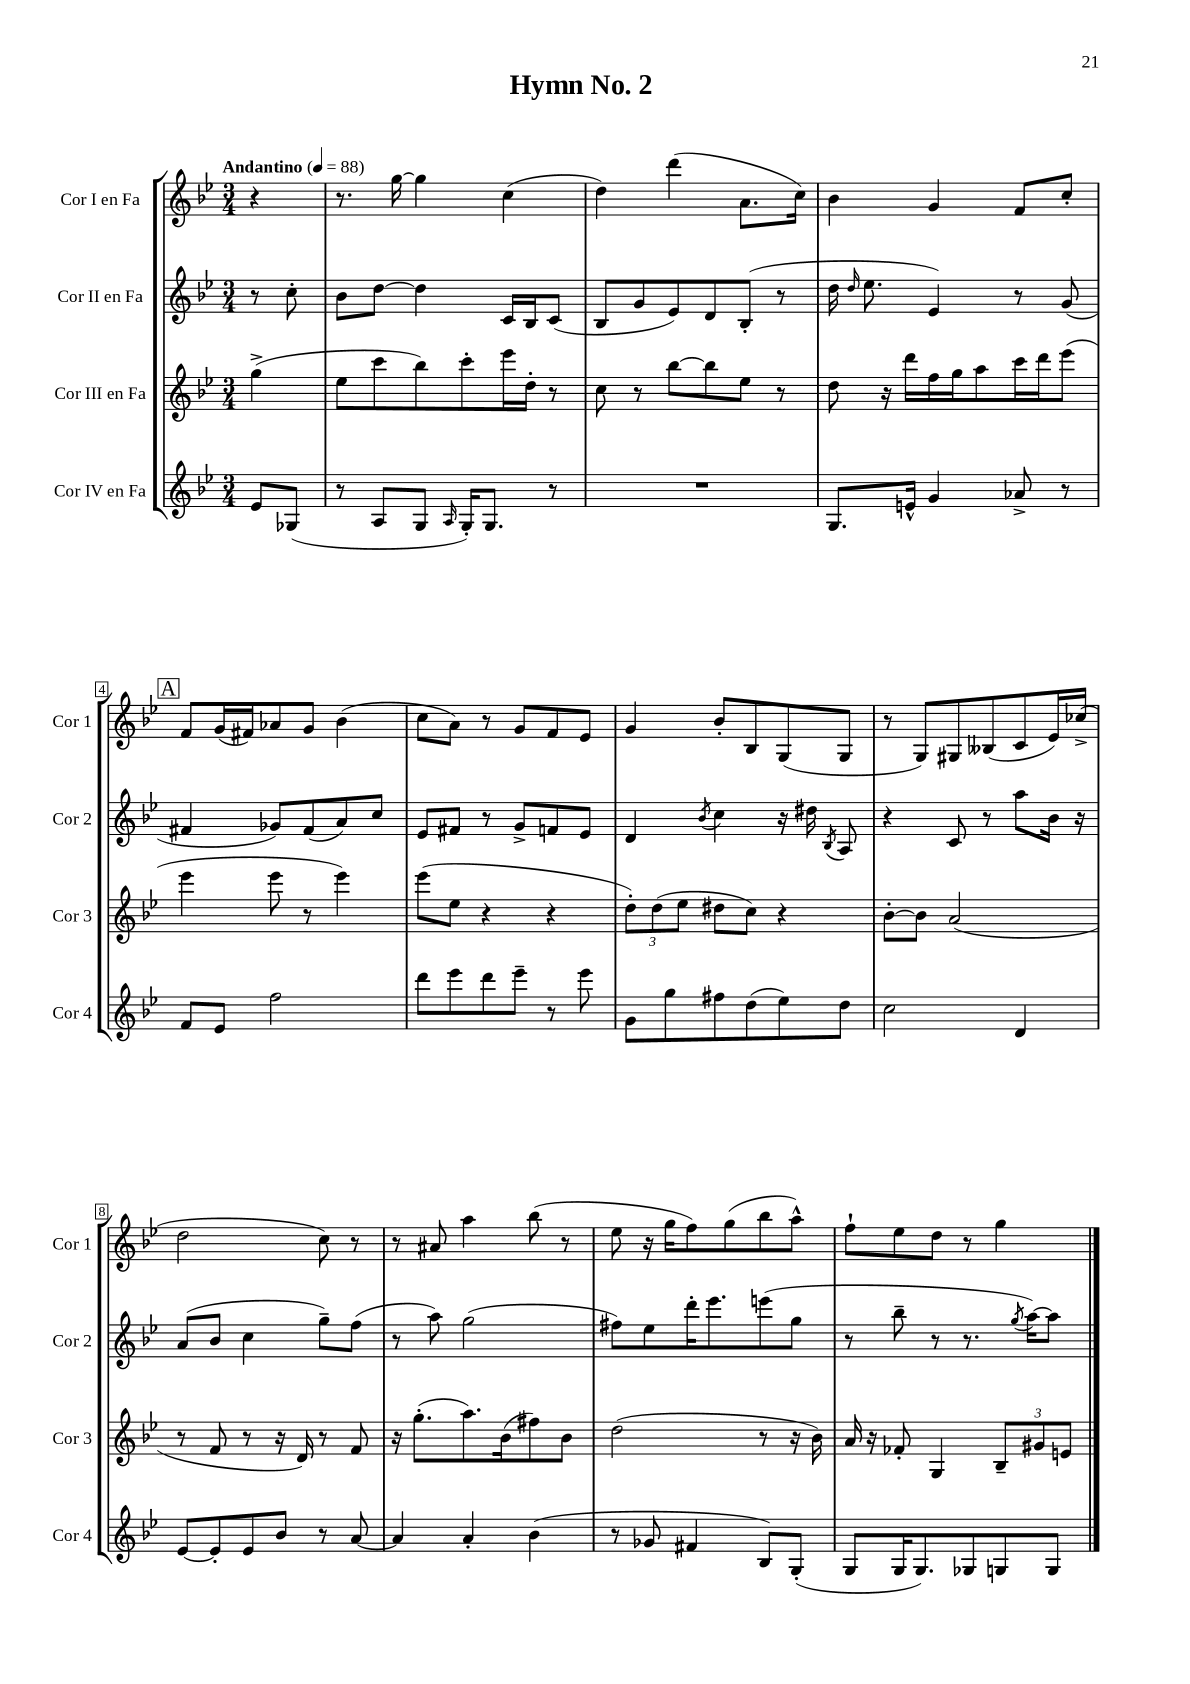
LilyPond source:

\header { title = "Hymn No. 2" }
<<
\new StaffGroup <<
\new Staff = "s0" \with { instrumentName = "Cor I en Fa" shortInstrumentName = "Cor 1" } {
    \clef treble \key bes \major \numericTimeSignature \time 3/4 \partial 4 \tempo "Andantino" 4 = 88
    \autoBeamOff r4 |
    r8. g''16~ g''4 c''4( |
    d''4) d'''4( a'8.[ c''16]) |
    bes'4 g'4 f'8[ c''8]-. |
    \mark \markup { \box "A" } f'8[ g'16( fis'16) aes'8 g'8] bes'4( |
    c''8[ a'8]) r8 g'8[ f'8 ees'8] |
    g'4 bes'8[-. bes8 g8( g8] |
    r8 g8[) gis8 beses8( c'8 ees'16) ces''16]->( |
    d''2 c''8) r8 |
    r8 ais'8 a''4 bes''8( r8 |
    ees''8 r16 g''16[ f''8) g''8( bes''8 a''8]-^) |
    f''8[-! ees''8 d''8] r8 g''4 \bar "|." |
}
\new Staff = "s1" \with { instrumentName = "Cor II en Fa" shortInstrumentName = "Cor 2" } {
    \clef treble \key bes \major \numericTimeSignature \time 3/4 \partial 4
    \autoBeamOff r8 c''8-. |
    bes'8[ d''8]~ d''4 c'16[ bes16 c'8]( |
    bes8[ g'8 ees'8) d'8 bes8]-.( r8 |
    d''16 \grace { d''16 } ees''8. ees'4) r8 g'8( |
    \mark \markup { \box "A" } fis'4 ges'8[) fis'8( a'8) c''8] |
    ees'8[ fis'8] r8 g'8[-> f'8 ees'8] |
    d'4 \acciaccatura { bes'8 } c''4 r16 dis''16 \acciaccatura { bes8 } a8 |
    r4 c'8 r8 a''8[ bes'16] r16 |
    a'8[( bes'8] c''4 g''8[--) f''8]( |
    r8 a''8) g''2( |
    fis''8[) ees''8 d'''16-. ees'''8. e'''8( g''8] |
    r8 bes''8-- r8 r8. \acciaccatura { g''8 } a''16[~) a''8] \bar "|." |
}
\new Staff = "s2" \with { instrumentName = "Cor III en Fa" shortInstrumentName = "Cor 3" } {
    \clef treble \key bes \major \numericTimeSignature \time 3/4 \partial 4
    \autoBeamOff g''4->( |
    ees''8[ c'''8 bes''8) c'''8-. ees'''16 d''16]-. r8 |
    c''8 r8 bes''8[~ bes''8 ees''8] r8 |
    d''8 r16 d'''16[ f''16 g''16 a''8 c'''16 d'''16 ees'''8]( |
    \mark \markup { \box "A" } ees'''4 ees'''8 r8 ees'''4) |
    ees'''8[( ees''8] r4 r4 |
    \tuplet 3/2 { d''8[-.) d''8( ees''8] } dis''8[ c''8]) r4 |
    bes'8[~-. bes'8] a'2( |
    r8 f'8 r8 r16 d'16) r8 f'8 |
    r16 g''8.[-.( a''8.) bes'16( fis''8) bes'8] |
    d''2( r8 r16 bes'16) |
    a'16 r16 fes'8-. g4 \tuplet 3/2 { bes8[-- gis'8 e'8] } \bar "|." |
}
\new Staff = "s3" \with { instrumentName = "Cor IV en Fa" shortInstrumentName = "Cor 4" } {
    \clef treble \key bes \major \numericTimeSignature \time 3/4 \partial 4
    \autoBeamOff ees'8[ ges8]( |
    r8 a8[ g8] \grace { a16 } g16[-.) g8.] r8 |
    R2. |
    g8.[ e'16]-^ g'4 aes'8-> r8 |
    \mark \markup { \box "A" } f'8[ ees'8] f''2 |
    d'''8[ ees'''8 d'''8 ees'''8]-- r8 ees'''8 |
    g'8[ g''8 fis''8 d''8( ees''8) d''8] |
    c''2 d'4 |
    ees'8[~ ees'8-. ees'8 bes'8] r8 a'8~ |
    a'4 a'4-. bes'4( |
    r8 ges'8 fis'4 bes8[) g8]-.( |
    g8[ g16 g8.) ges8 g8 g8] \bar "|." |
}
>>
>>
\layout { \context { \Score \override BarNumber.stencil = #(make-stencil-boxer 0.1 0.3 ly:text-interface::print) } }
